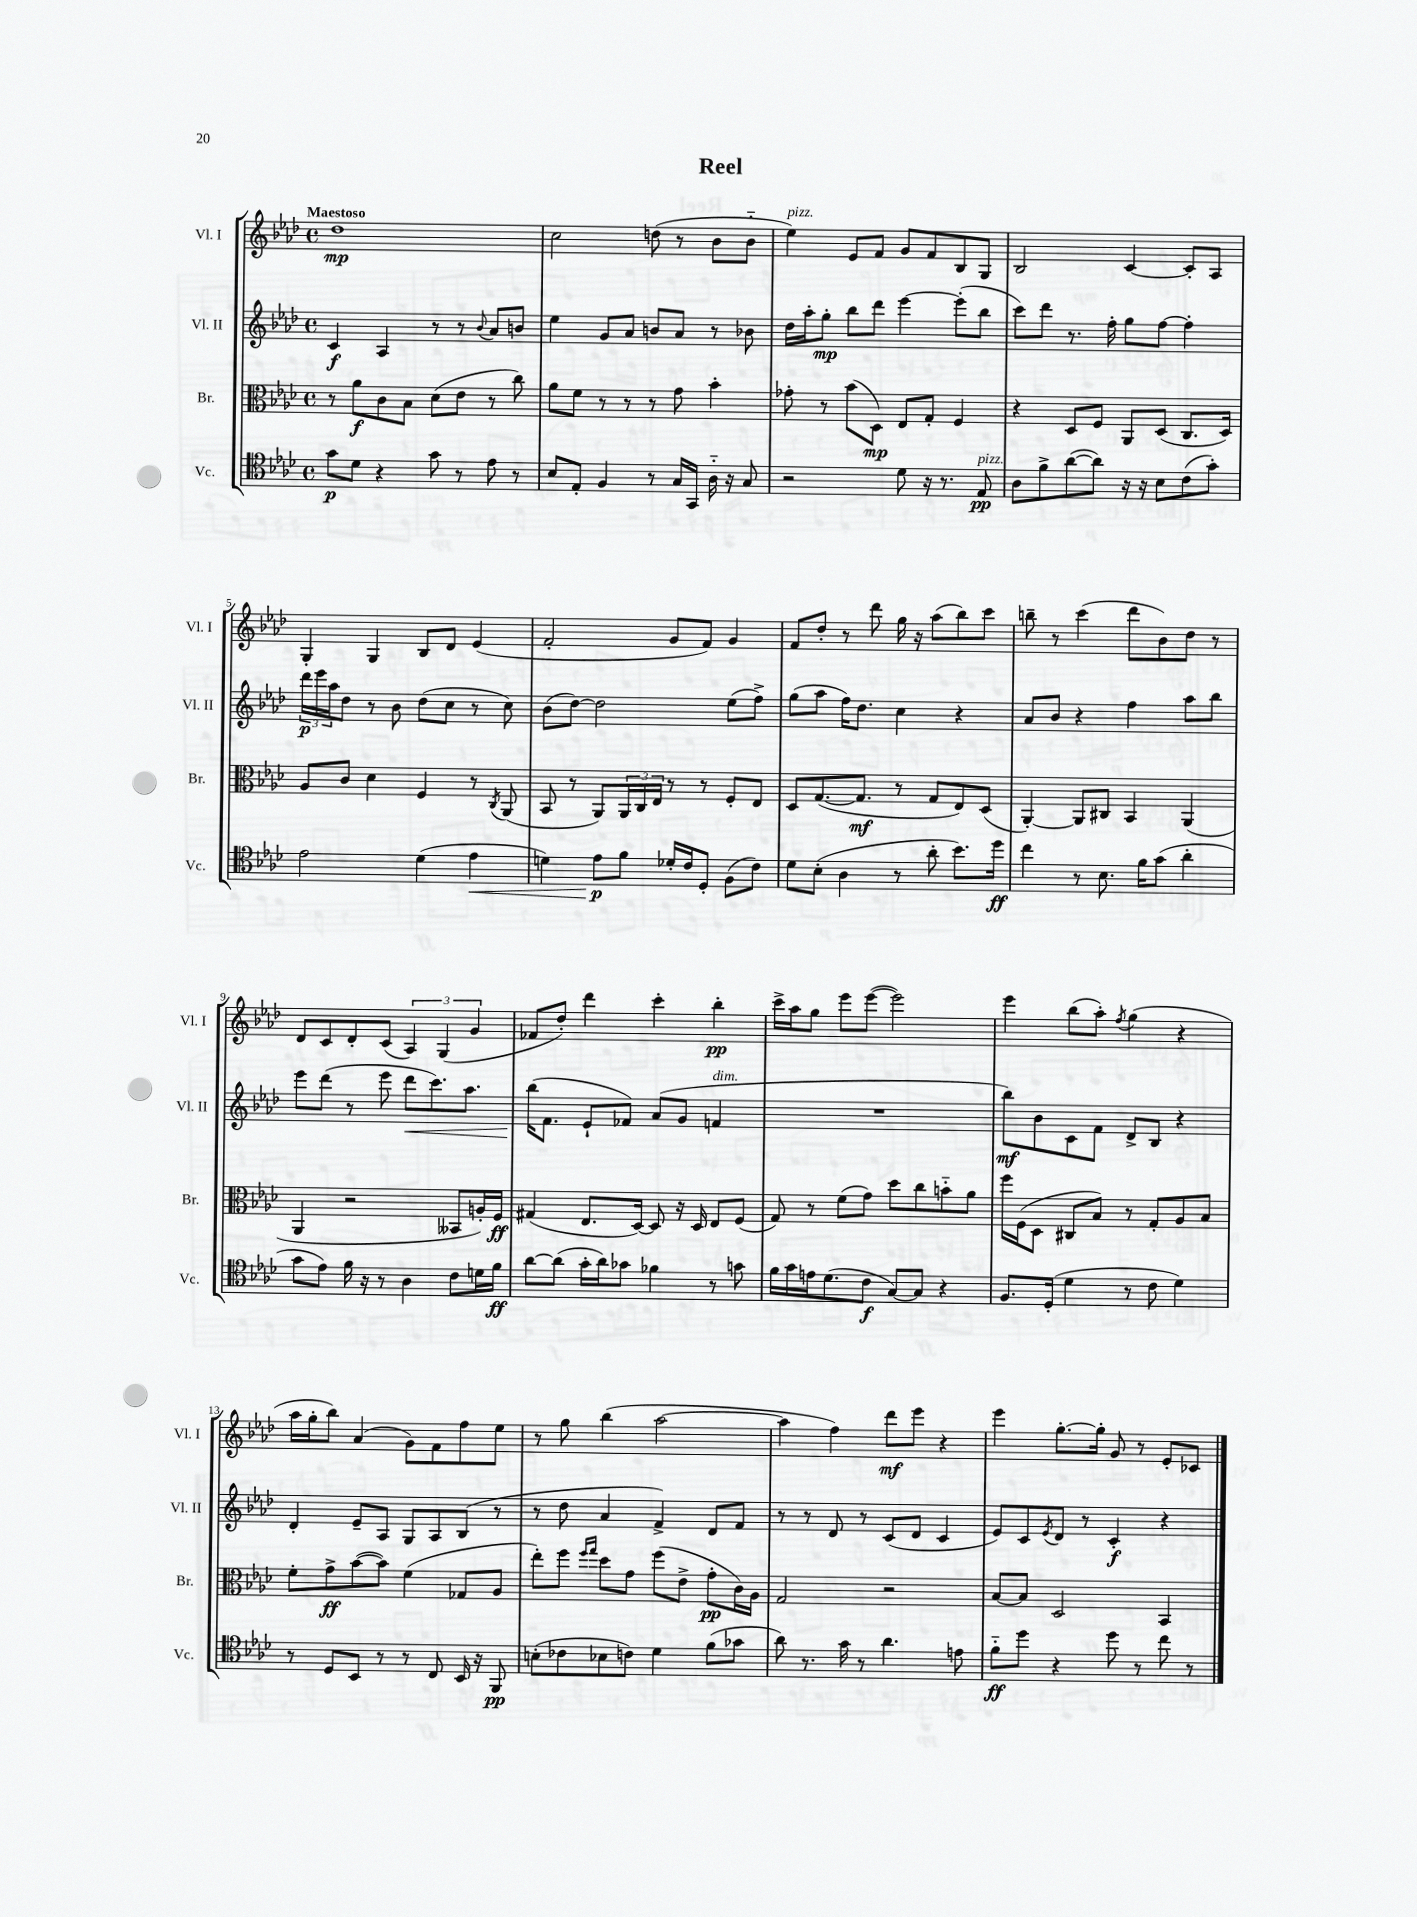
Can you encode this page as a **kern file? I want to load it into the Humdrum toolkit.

**kern	**dynam	**kern	**dynam	**kern	**dynam	**kern	**dynam
*part4	*part4	*part3	*part3	*part2	*part2	*part1	*part1
*staff4	*staff4	*staff3	*staff3	*staff2	*staff2	*staff1	*staff1
*I"Vc.	*	*I"Br.	*	*I"Vl. II	*	*I"Vl. I	*
*I'Vc.	*	*I'Br.	*	*I'Vl. II	*	*I'Vl. I	*
*clefC4	*	*clefC3	*	*clefG2	*	*clefG2	*
*k[b-e-a-d-]	*	*k[b-e-a-d-]	*	*k[b-e-a-d-]	*	*k[b-e-a-d-]	*
*M4/4	*	*M4/4	*	*M4/4	*	*M4/4	*
*met(c)	*	*met(c)	*	*met(c)	*	*met(c)	*
=1	=1	=1	=1	=1	=1	=1	=1
!	!	!	!	!	!	!LO:TX:a:B:t=Maestoso	!
8g\L	p	8r	.	4c/	f	1dd-	mp
8d-\J	.	8a-\L	f	.	.	.	.
4r	.	8c\	.	4A-/	.	.	.
.	.	8B-\J	.	.	.	.	.
8g\	.	(8d-\L	.	8r	.	.	.
8r	.	8e-\J	.	8r	.	.	.
.	.	.	.	8qqb-/	.	.	.
8e-\	.	8r	.	8a-/L	.	.	.
8r	.	8cc\)	.	8bn/J	.	.	.
=2	=2	=2	=2	=2	=2	=2	=2
8B-/L	.	8a-\L	.	4ee-\	.	2cc\	.
8E-'/J	.	8f\J	.	.	.	.	.
4F/	.	8r	.	8g/L	.	.	.
.	.	8r	.	8a-/J	.	.	.
8r	.	8r	.	8bn/L	.	(8ddn\	.
16G/LL	.	8g\	.	8a-/J	.	8r	.
16GG/JJ	.	.	.	.	.	.	.
16A-\	.	4b-'\	.	8r	.	8b-\L	.
16r	.	.	.	.	.	.	.
8G/	.	.	.	8b-X\	.	8b-\J	.
=3	=3	=3	=3	=3	=3	=3	=3
!	!	!	!	!	!	!LO:TX:a:i:t=pizz.	!
2r	.	8g-X'\	.	16dd-\LL	.	4ee-\)	.
.	.	.	.	16aa-'\J	.	.	.
.	.	8r	.	8gg'\J	mp	.	.
.	.	(8b-\L	.	8bb-\L	.	8e-/L	.
.	.	8D-\J)	mp	8ddd-\J	.	8f/J	.
8d-\	.	8E-/L	.	[4eee-\	.	8g/L	.
16r	.	8G'/J	.	.	.	8f/	.
8.r	.	.	.	.	.	.	.
.	.	4F/	.	(8eee-'\L]	.	8B-/	.
!LO:TX:a:i:t=pizz.	!	!	!	!	!	!	!
8E-/	pp	.	.	8bb-\J	.	8G/J	.
=4	=4	=4	=4	=4	=4	=4	=4
8A-\L	.	4r	.	8ccc\L)	.	2B-/	.
8f^\	.	.	.	8ddd-\J	.	.	.
([8a-\	.	8D-/L	.	8.r	.	.	.
8a-\J])	.	8F/J	.	.	.	.	.
.	.	.	.	16ff'\	.	.	.
16r	.	8AA-/L	.	8gg\L	.	[4c/	.
16r	.	.	.	.	.	.	.
8B-\L	.	(8D-/J	.	[8ff\J	.	.	.
(8c\	.	8.C/L	.	4ff'\]	.	8c'/L]	.
8g'\J)	.	.	.	.	.	8A-/J	.
.	.	16D-/Jk)	.	.	.	.	.
!!LO:LB:g=z
=5	=5	=5	=5	=5	=5	=5	=5
2e-\	.	8A-/L	.	24ddd-\LL	p	4G'/	.
.	.	.	.	24eee-\	.	.	.
.	.	.	.	24aa-\J	.	.	.
.	.	8c/J	.	8dd-\J	.	.	.
.	.	4d-\	.	8r	.	4G/	.
.	.	.	.	8b-\	.	.	.
(4d-\	.	4F/	.	(8dd-\L	.	8B-/L	.
.	.	.	.	8cc\J	.	8d-/J	.
!	!LO:HP:b	!	!	!	!	!	!
4e-\	<	8r	.	8r	.	(4e-/	.
.	.	8qC/	.	.	.	.	.
.	.	(8AA-/	.	8cc\)	.	.	.
=6	=6	=6	=6	=6	=6	=6	=6
4dn\)	.	8BB-/	.	(8b-\L	.	2f'/	.
.	.	8r	.	[8dd-\J)	.	.	.
8e-\L	p	8AA-/L)	.	2dd-\]	.	.	.
8f\J	[	24AA-/L	.	.	.	.	.
.	.	24C/	.	.	.	.	.
.	.	24E-/JJ	.	.	.	.	.
16d-X'/LL	.	8r	.	.	.	8g/L	.
16c/J	.	.	.	.	.	.	.
8D-'/J	.	8r	.	.	.	8f/J)	.
(8F\L	.	8F'/L	.	(8ee-\L	.	4g/	.
8c\J)	.	8E-/J	.	8ff^\J)	.	.	.
=7	=7	=7	=7	=7	=7	=7	=7
8d-\L	.	8D-/L	.	(8gg\L	.	8f/L	.
(8B-'\J	.	([8.G/	.	8aa-\J	.	8dd-'/J	.
4A-\	.	.	.	16ff\KL)	.	8r	.
.	.	8.G/J]	mf	8.dd-\J	.	.	.
.	.	.	.	.	.	8ddd-\	.
8r	.	8r	.	4cc\	.	16gg\	.
.	.	.	.	.	.	16r	.
8a-'\	.	8G/L	.	.	.	(8aa-\L	.
8.b-\L)	.	8E-/)	.	4r	.	8bb-\)	.
.	.	(8D-/J	.	.	.	8ccc\J	.
16dd-\Jk	ff	.	.	.	.	.	.
=8	=8	=8	=8	=8	=8	=8	=8
4cc\	.	[4AA-'/)	.	8a-/L	.	8bbn~\	.
.	.	.	.	8b-/J	.	8r	.
8r	.	8AA-/L]	.	4r	.	(4ccc\	.
8.B-\	.	8C#X/J	.	.	.	.	.
.	.	4BB-/	.	4ff\	.	8ddd-\L	.
16f\KL	.	.	.	.	.	.	.
(8g\J	.	.	.	.	.	8b-\)	.
4a-'\	.	(4AA-/	.	8aa-\L	.	8dd-\J	.
.	.	.	.	8bb-\J	.	8r	.
!!LO:LB:g=z
=9	=9	=9	=9	=9	=9	=9	=9
8g\L	.	4AA-/	.	8eee-\L	.	8d-/L	.
8e-\J)	.	.	.	(8ddd-\J	.	8c/	.
16f\	.	2r	.	8r	.	8d-'/	.
16r	.	.	.	.	.	.	.
8r	.	.	.	8eee-\	.	(8c/J	.
!	!	!	!	!	!LO:HP:b	!	!
4A-\	.	.	.	8ddd-\L	<	6A-/)	.
.	.	.	.	8.ccc\)	.	.	.
.	.	.	.	.	.	(6G/	.
8c\L	.	8BB--X/L	.	.	.	.	.
.	.	.	.	8.aa-\J	.	.	.
.	.	.	.	.	.	6g/	.
16dn\L	.	16An'/L)	.	.	.	.	.
16f\JJ	ff	16F/JJ	ff	.	.	.	.
=10	=10	=10	=10	=10	=10	=10	=10
[8a-\L	.	(4G#X/	.	(16bb-\KL	.	8f-X/L	.
.	.	.	.	8.f\J	[	.	.
(8a-\J]	.	.	.	.	.	8dd-'/J)	.
16g'\LL	.	8.E-/L	.	8e-`/L	.	4ddd-\	.
16a-\J)	.	.	.	.	.	.	.
8g-X\J	.	.	.	8f-X/J)	.	.	.
.	.	[16D-/Jk)	.	.	.	.	.
4f-X\	.	8D-/]	.	(8a-/L	.	4ccc'\	.
.	.	16r	.	8g/J	.	.	.
.	.	16D-/	.	.	.	.	.
!	!	!	!	!LO:TX:a:i:t=dim.	!	!	!
8r	.	8E-/L	.	4fn/	.	4bb-'\	pp
8gn\	.	(8F/J	.	.	.	.	.
=11	=11	=11	=11	=11	=11	=11	=11
16f\LL	.	8G/)	.	1r	.	16ccc^\LL	.
16g\	.	.	.	.	.	16aa-\J	.
16en\J	.	8r	.	.	.	8gg\J	.
(8.d-\	.	.	.	.	.	.	.
.	.	(8f\L	.	.	.	8eee-\L	.
8c\J	f	8g\J)	.	.	.	([8eee-\J	.
[8G/L)	.	8dd-\L	.	.	.	2eee-\])	.
8G/J]	.	8cc\	.	.	.	.	.
4r	.	8bn\	.	.	.	.	.
.	.	8a-\J	.	.	.	.	.
=12	=12	=12	=12	=12	=12	=12	=12
8.F/L	.	16ff\LL	.	8bb-\L)	mf	4eee-\	.
.	.	(16F\J	.	.	.	.	.
.	.	8D-\J	.	8b-\	.	.	.
(16D-'/Jk	.	.	.	.	.	.	.
4d-\	.	8C#X/L	.	8c\	.	(8bb-\L	.
.	.	8B-/J)	.	8f\J	.	8aa-'\J)	.
.	.	.	.	.	.	8qff/	.
8r	.	8r	.	8d-^/L	.	(4gg\	.
8c\	.	8G'/L	.	8B-/J	.	.	.
4d-\)	.	8A-/	.	4r	.	4r	.
.	.	8B-/J	.	.	.	.	.
!!LO:LB:g=z
=13	=13	=13	=13	=13	=13	=13	=13
8r	.	8f'\L	.	4d-'/	.	16aa-\LL	.
.	.	.	.	.	.	16gg'\J	.
8D-/L	.	8g^\	ff	.	.	8bb-\J)	.
8BB-/J	.	([8b-\	.	8e-~/L	.	(4a-/	.
8r	.	8b-\J])	.	8A-/J	.	.	.
8r	.	(4f\	.	8G/L	.	8g\L)	.
8C/	.	.	.	8A-/	.	8f\	.
16BB-/	.	8G-X/L	.	(8B-/J	.	8ff\	.
16r	.	.	.	.	.	.	.
8FF/	pp	8A-/J	.	8r	.	8ee-\J	.
=14	=14	=14	=14	=14	=14	=14	=14
(8Bn'\L	.	8ee-'\L)	.	8r	.	8r	.
8c-X\	.	8ff\J	.	8dd-\	.	8gg\	.
.	.	16qqff/LL	.	.	.	.	.
.	.	16qqgg/JJ	.	.	.	.	.
8B-X\	.	8dd-\L	.	4a-/	.	(4bb-\	.
8cn\J)	.	8g\J	.	.	.	.	.
4d-\	.	(8ff\L	.	4f^/)	.	[2aa-\	.
.	.	8e-^\J	.	.	.	.	.
(8f\L	.	8g'\L	pp	8d-/L	.	.	.
8g-X\J	.	16c\L)	.	8f/J	.	.	.
.	.	16A-\JJ	.	.	.	.	.
=15	=15	=15	=15	=15	=15	=15	=15
8a-\)	.	2G/	.	8r	.	4aa-\]	.
8.r	.	.	.	8r	.	.	.
.	.	.	.	8d-/	.	4ff\)	.
16g\	.	.	.	.	.	.	.
8r	.	.	.	8r	.	.	.
4.a-\	.	2r	.	(8c/L	.	8ddd-\L	mf
.	.	.	.	8d-/J	.	8eee-\J	.
.	.	.	.	4c/	.	4r	.
8en\	.	.	.	.	.	.	.
=16	=16	=16	=16	=16	=16	=16	=16
8f\L	ff	[8B-/L	.	8e-/L)	.	4eee-\	.
8dd-\J	.	8B-/J]	.	8c/	.	.	.
.	.	.	.	8qe-/	.	.	.
4r	.	2D-/	.	8d-/J	.	[8.gg'\L	.
.	.	.	.	8r	.	.	.
.	.	.	.	.	.	16gg'\Jk]	.
8dd-\	.	.	.	4c'/	f	8g/	.
8r	.	.	.	.	.	8r	.
8cc\	.	4BB-/	.	4r	.	8e-'/L	.
8r	.	.	.	.	.	8c-X/J	.
==	==	==	==	==	==	==	==
*-	*-	*-	*-	*-	*-	*-	*-
